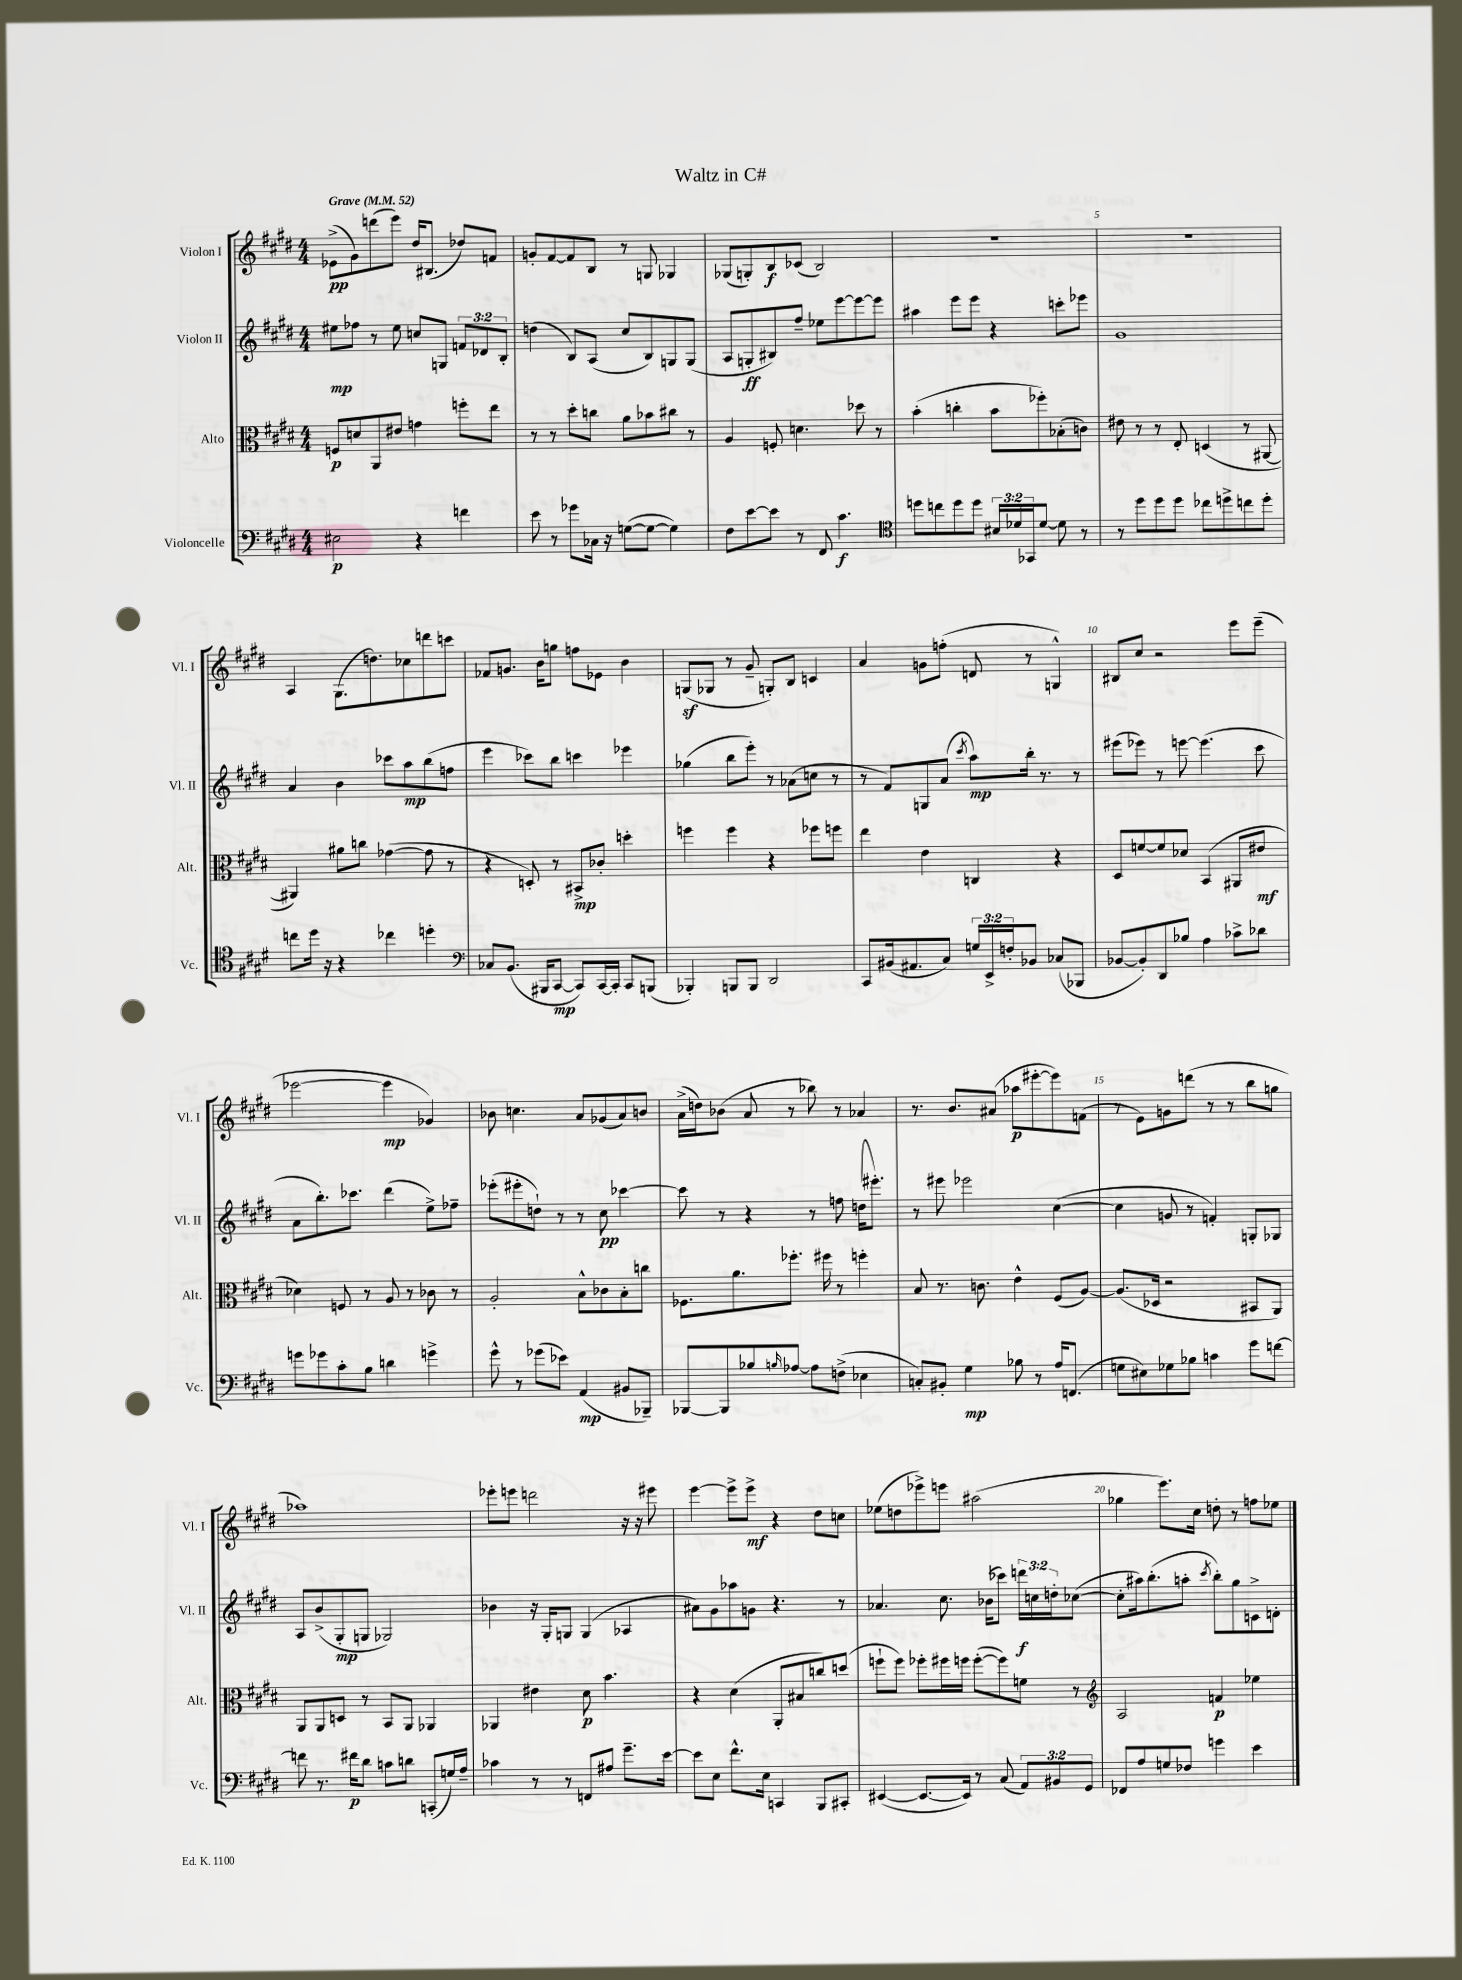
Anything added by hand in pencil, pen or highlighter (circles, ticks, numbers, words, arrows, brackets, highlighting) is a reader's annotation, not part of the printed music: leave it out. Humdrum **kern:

**kern	**dynam	**kern	**dynam	**kern	**dynam	**kern	**dynam
*part4	*part4	*part3	*part3	*part2	*part2	*part1	*part1
*staff4	*staff4	*staff3	*staff3	*staff2	*staff2	*staff1	*staff1
*I"Violoncelle	*	*I"Alto	*	*I"Violon II	*	*I"Violon I	*
*I'Vc.	*	*I'Alt.	*	*I'Vl. II	*	*I'Vl. I	*
*clefF4	*	*clefC3	*	*clefG2	*	*clefG2	*
*k[f#c#g#d#]	*	*k[f#c#g#d#]	*	*k[f#c#g#d#]	*	*k[f#c#g#d#]	*
*M4/4	*	*M4/4	*	*M4/4	*	*M4/4	*
*MM52	*	*MM52	*	*MM52	*	*MM52	*
=1	=1	=1	=1	=1	=1	=1	=1
!	!	!	!	!	!	!LO:TX:a:B:t=Grave	!
2E#X\	p	8Fn/L	p	8ee#X\L	mp	(8e-X^\L	pp
.	.	8dn/	.	8ff-X\J	.	8g#\)	.
.	.	8AA/	.	8r	.	(8dddn\	.
.	.	8e#X/J	.	8ee#\	.	8eee\J)	.
4r	.	4gn\	.	8ccn/L	.	16dd#/KL	.
.	.	.	.	.	.	(8.B#X/J	.
.	.	.	.	8Gn/J	.	.	.
4fn\	.	8ffn'\L	.	12fn/L	.	8dd-X/L)	.
.	.	.	.	12d-X/	.	.	.
.	.	8ee\J	.	.	.	8fn/J	.
.	.	.	.	12B'/J	.	.	.
=2	=2	=2	=2	=2	=2	=2	=2
8e\	.	8r	.	(4ddn\	.	8gn'/L	.
8r	.	8r	.	.	.	[8f#/	.
8g-X\L	.	8dd#'\L	.	8B/L)	.	8f#/]	.
16C-X\Jk	.	8ccn\J	.	(8A/J	.	8B/J	.
16r	.	.	.	.	.	.	.
([8Gn\L	.	8a\L	.	8cc#/L	.	8r	.
8G\J_	.	8b-X\	.	8B/)	.	8Gn/	.
4G\])	.	8cc#X\J	.	8Gn/	.	4G-X/	.
.	.	8r	.	(8G/J	.	.	.
=3	=3	=3	=3	=3	=3	=3	=3
8F#\L	.	4A/	.	8A/L	.	(8G-X/L	.
[8e\	.	.	.	8Gn'/	ff	8Gn'/)	.
8e\J]	.	8Fn'/	.	8B#X/)	.	8B/	f
8r	.	4.dn\	.	8ff#~/J	.	(8c-X/J	.
8FF#/	.	.	.	8ee-X\L	.	2B/)	.
4.c#\	f	.	.	[8eee\	.	.	.
.	.	8dd-X\	.	8eee\_	.	.	.
.	.	8r	.	8eee\J]	.	.	.
=4	=4	=4	=4	=4	=4	=4	=4
*clefC4	*	*	*	*	*	*	*
8ddn\L	.	(4b'\	.	4aa#X\	.	1r	.
8ccn\	.	.	.	.	.	.	.
8dd\	.	4ccn'\	.	8eee\L	.	.	.
8dd\J	.	.	.	8eee\J	.	.	.
24B#X/LL	.	8b\L	.	4r	.	.	.
24d-X/	.	.	.	.	.	.	.
24GG-X/J	.	.	.	.	.	.	.
[8d-/J	.	8ff-X'\)	.	.	.	.	.
8d-\]	.	(8B-X'\	.	8cccn'\L	.	.	.
8r	.	8cn\J)	.	8eee-X\J	.	.	.
=5	=5	=5	=5	=5	=5	=5	=5
8r	.	8e#X\	.	1g#	.	1r	.
8dd#\L	.	8r	.	.	.	.	.
8dd#\	.	8r	.	.	.	.	.
8dd#\J	.	8E'/	.	.	.	.	.
8cc-X\L	.	(4Dn/	.	.	.	.	.
8ddn^\	.	.	.	.	.	.	.
8ccn\	.	8r	.	.	.	.	.
8dd'\J	.	[8AA#X/	.	.	.	.	.
!!LO:LB:g=z
=6	=6	=6	=6	=6	=6	=6	=6
8ccn\L	.	4AA#X/])	.	4a/	.	4A/	.
16dd#\Jk	.	.	.	.	.	.	.
16r	.	.	.	.	.	.	.
4r	.	8a#X\L	.	4b\	.	(8.G#\L	.
.	.	8ccn\J	.	.	.	.	.
.	.	.	.	.	.	8.ddn\)	.
4cc-X\	.	([4g-X\	.	8ccc-X\L	.	.	.
.	.	.	.	8aa\	mp	8cc-X\	.
4ddn'\	.	8g-\]	.	(8bb\	.	8dddn\	.
.	.	8r	.	8ffn\J	.	8cccn\J	.
=7	=7	=7	=7	=7	=7	=7	=7
*clefF4	*	*	*	*	*	*	*
8C-X/L	.	4r	.	4eee\	.	8f-X/L	.
(8.BB/J	.	.	.	.	.	8.gn/J	.
.	.	8Dn'/)	.	8ccc-X\L)	.	.	.
16BBB#X/KL	.	.	.	.	.	16b\KL	.
[8CC#/J	mp	8r	.	8bb\J	.	8ggn\J	.
8CC#/L])	.	8BB#X^/L	mp	4cccn\	.	8ffn\L	.
[16CC#/L	.	8c-X'/J	.	.	.	8e-X\J	.
16CC#'/JJ]	.	.	.	.	.	.	.
8CC#/L	.	4ddn'\	.	4eee-X\	.	4b\	.
(8BBBn/J	.	.	.	.	.	.	.
=8	=8	=8	=8	=8	=8	=8	=8
4BBB-X'/)	.	4ffn\	.	(4gg-X\	.	(8Gnz/L	.
.	.	.	.	.	.	8G-X/J	.
8BBBn/L	.	4ff\	.	8bb\L	.	8r	.
8BBB/J	.	.	.	8eee'\J)	.	8g#~/	.
2DD#/	.	4r	.	8r	.	8Gn'/L)	.
.	.	.	.	(8a-X\L	.	8B/J	.
.	.	8ff-X\L	.	8ccn\J	.	4cn/	.
.	.	8ffn\J	.	8r	.	.	.
=9	=9	=9	=9	=9	=9	=9	=9
8CC#/L	.	4ee\	.	8r	.	4a/	.
(16BB#X/k	.	.	.	8f#/L)	.	.	.
8.AA#X/	.	.	.	.	.	.	.
.	.	4e\	.	8Gn/	.	8gn\L	.
8C#/J)	.	.	.	(8a/J	.	(8ffn'\J	.
.	.	.	.	8qccc#/	.	.	.
24Gn/LL	.	4Cn/	.	8aa\L)	mp	8dn/	.
24EE^/	.	.	.	.	.	.	.
24Fn'/J	.	.	.	.	.	.	.
8BB-X/J	.	.	.	16bb'\Jk	.	8r	.
.	.	.	.	8.r	.	.	.
(8C-X/L	.	4r	.	.	.	4Gn^^/)	.
8BBB-X/J	.	.	.	8r	.	.	.
=10	=10	=10	=10	=10	=10	=10	=10
[8BB-X/L	.	8D#/L	.	(8eee#X\L	.	8B#X/L	.
8BB-'/])	.	[8fn/	.	8eee-X\J)	.	8cc#/J	.
8DD#/	.	8f/]	.	8r	.	2r	.
8B-X/J	.	8d-X/J	.	[8eeen\	.	.	.
4A\	.	(4BB/	.	(4.eee\]	.	.	.
8c-X^\L	.	8AA#X/L	.	.	.	8eee\L	.
8d-X\J	.	8e#X/J	mf	8ccc#\	.	(8eee~\J	.
!!LO:LB:g=z
=11	=11	=11	=11	=11	=11	=11	=11
8gn\L	.	4d-X\)	.	8a\L	.	[2eee-X\	.
8g-X\	.	.	.	8.bb'\)	.	.	.
8c#'\	.	8Fn/	.	.	.	.	.
.	.	.	.	8.ccc-X\J	.	.	.
8B\J	.	8r	.	.	.	.	.
4dn\	.	8A/	.	(4ddd#\	.	4eee-\]	mp
.	.	8r	.	.	.	.	.
4gn^\	.	8c-X\	.	8ee^\L)	.	4g-X/)	.
.	.	8r	.	8ff-X~\J	.	.	.
=12	=12	=12	=12	=12	=12	=12	=12
8g#^^\	.	2A'/	.	(8eee-X'\L	.	8b-X\	.
8r	.	.	.	8eee#X'\	.	4.ccn\	.
(8g-X\L	.	.	.	8ddn`\J)	.	.	.
8e-X\J)	.	.	.	8r	.	.	.
(4AA/	mp	8B^^\L	.	8r	.	8a/L	.
.	.	8c-X\	.	8cc#\	pp	(8g-X/	.
8BB#X/L	.	8B'\	.	[4ccc-X\	.	8a/)	.
8BBB-X~/J)	.	8ccn\J	.	.	.	8bn/J	.
=13	=13	=13	=13	=13	=13	=13	=13
[8BBB-X/L	.	8.F-X\L	.	8ccc-\]	.	(16a^\LL	.
.	.	.	.	.	.	16ddn\J)	.
8BBB-/]	.	.	.	8r	.	(8b-X\J	.
.	.	8.a\	.	.	.	.	.
8B-X/	.	.	.	4r	.	8a/	.
16qqBn/	.	.	.	.	.	.	.
[8A-X/J	.	8.ff-X'\J	.	.	.	8r	.
8A-\L]	.	.	.	8r	.	8bb-X\)	.
.	.	16ff#X\	.	.	.	.	.
(8Fn^\J	.	8r	.	8ffn\	.	8r	.
4E-X\	.	4ffn'\	.	(16ddn\KL	.	4a-X/	.
.	.	.	.	8.eee#X'\J)	.	.	.
=14	=14	=14	=14	=14	=14	=14	=14
8Cn'/L)	.	8B/	.	8r	.	8.r	.
8BB#X'/J	.	8.r	.	8eee#X\	.	.	.
.	.	.	.	.	.	8.b/L	.
4G#\	mp	.	.	2eee-X\	.	.	.
.	.	8.cn\	.	.	.	.	.
.	.	.	.	.	.	(8a#X/J	.
8B-X\	.	4e^^\	.	.	.	8aa-X\L	p
8r	.	.	.	.	.	[8eee#X'\	.
16A/KL	.	(8F#/L	.	([4cc#\	.	8eee#\])	.
(8.FFn/J	.	.	.	.	.	.	.
.	.	[8A/J)	.	.	.	(8fn\J	.
=15	=15	=15	=15	=15	=15	=15	=15
8Gn\L	.	(8.A/L]	.	4cc#\]	.	8r	.
8E#X\)	.	.	.	.	.	8e\L)	.
.	.	16D-X/Jk	.	.	.	.	.
8G-X\	.	2r	.	8gn/	.	8gn\	.
8B-X\J	.	.	.	8r	.	(8dddn\J	.
4cn\	.	.	.	4fn'/)	.	8r	.
.	.	.	.	.	.	8r	.
8g#\L	.	8BB#X/L	.	8Gn'/L	.	8bb\L	.
[8fn\J	.	8AA/J)	.	8G-X/J	.	8ggn\J	.
!!LO:LB:g=z
=16	=16	=16	=16	=16	=16	=16	=16
8fn\]	.	8AA/L	.	8A/L	.	1aa-X)	.
8.r	.	8AA/	.	(8b^/	.	.	.
.	.	8Dn/J	.	8G#'/	mp	.	.
16f#X\KL	p	.	.	.	.	.	.
8d#\J	.	8r	.	8Gn/J	.	.	.
8cn\L	.	8BB/L	.	2G-X/)	.	.	.
8dn\J	.	8AA/J	.	.	.	.	.
(8CCn'/L	.	4AA-X/	.	.	.	.	.
16Gn/L)	.	.	.	.	.	.	.
16A~/JJ	.	.	.	.	.	.	.
=17	=17	=17	=17	=17	=17	=17	=17
4c-X\	.	4AA-X/	.	4b-X\	.	8eee-X'\L	.
.	.	.	.	.	.	8eeen\J	.
8r	.	4e#X\	.	16r	.	2dddn\	.
.	.	.	.	16G#'/KL	.	.	.
8r	.	.	.	8Gn/J	.	.	.
8FFn/L	.	8d#\	p	(4G/	.	.	.
8A#X/J	.	4.b\	.	.	.	.	.
8.g#~\L	.	.	.	4A-X/	.	16r	.
.	.	.	.	.	.	16r	.
.	.	.	.	.	.	8eee#X\	.
[16e\Jk	.	.	.	.	.	.	.
=18	=18	=18	=18	=18	=18	=18	=18
8e\L]	.	4r	.	8a#X\L)	.	[4eee\	.
8E\J	.	.	.	8g#\	.	.	.
8.f#^^\L	.	(4d#\	.	8aa-X\	.	8eee^\L]	.
.	.	.	.	8gn\J	.	8eee^\J	mf
16E\Jk	.	.	.	.	.	.	.
4CCn/	.	8AA'/L	.	4.r	.	4r	.
.	.	8B#X/	.	.	.	.	.
8BBB/L	.	8ccn/)	.	.	.	8dd#\L	.
8CC#X'/J	.	(8ddn/J	.	8r	.	8ccn\J	.
=19	=19	=19	=19	=19	=19	=19	=19
([4EE#X/	.	8ffn`\L	.	4.a-X/	.	(8ee-X\L	.
.	.	8ff\J)	.	.	.	8ddn\	.
8.EE#/L_	.	8ff-X'\L	.	.	.	8eee-X^\)	.
.	.	16ff#X\L	.	8.cc#\	.	8eeen\J	.
16EE#/Jk])	.	16ffn\JJ	.	.	.	.	.
8r	.	([8ff'\L	.	.	.	(2aa#X\	.
.	.	.	.	(16b-X\KL	.	.	.
(8C#/	.	8ff\])	.	8ccc-X\J)	.	.	.
12AA/L)	.	8fn\J	.	24dddn\LL	f	.	.
.	.	.	.	24ccn\	.	.	.
12BB#X/	.	.	.	24ddn'\J	.	.	.
.	.	8r	.	([8cc-X\J	.	.	.
12GG#/J	.	.	.	.	.	.	.
=20	=20	=20	=20	=20	=20	=20	=20
*	*	*clefG2	*	*	*	*	*
8FF-X/L	.	2A/	.	8cc-'\L]	.	4gg-X\	.
8A/	.	.	.	16aa#X\k)	.	.	.
.	.	.	.	(8.bb'\	.	.	.
8Gn/	.	.	.	.	.	8.eee\L)	.
8F-X/J	.	.	.	8aan'\J	.	.	.
.	.	.	.	.	.	16cc#\Jk	.
.	.	.	.	8qccc#/	.	.	.
4gn\	.	4fn/	p	8bb'\L)	.	8ddn'\	.
.	.	.	.	8gg#\	.	8r	.
4e\	.	4ee-X\	.	8cn^\	.	8ffn\L	.
.	.	.	.	8dn'\J	.	8ee-X\J	.
==	==	==	==	==	==	==	==
*-	*-	*-	*-	*-	*-	*-	*-
